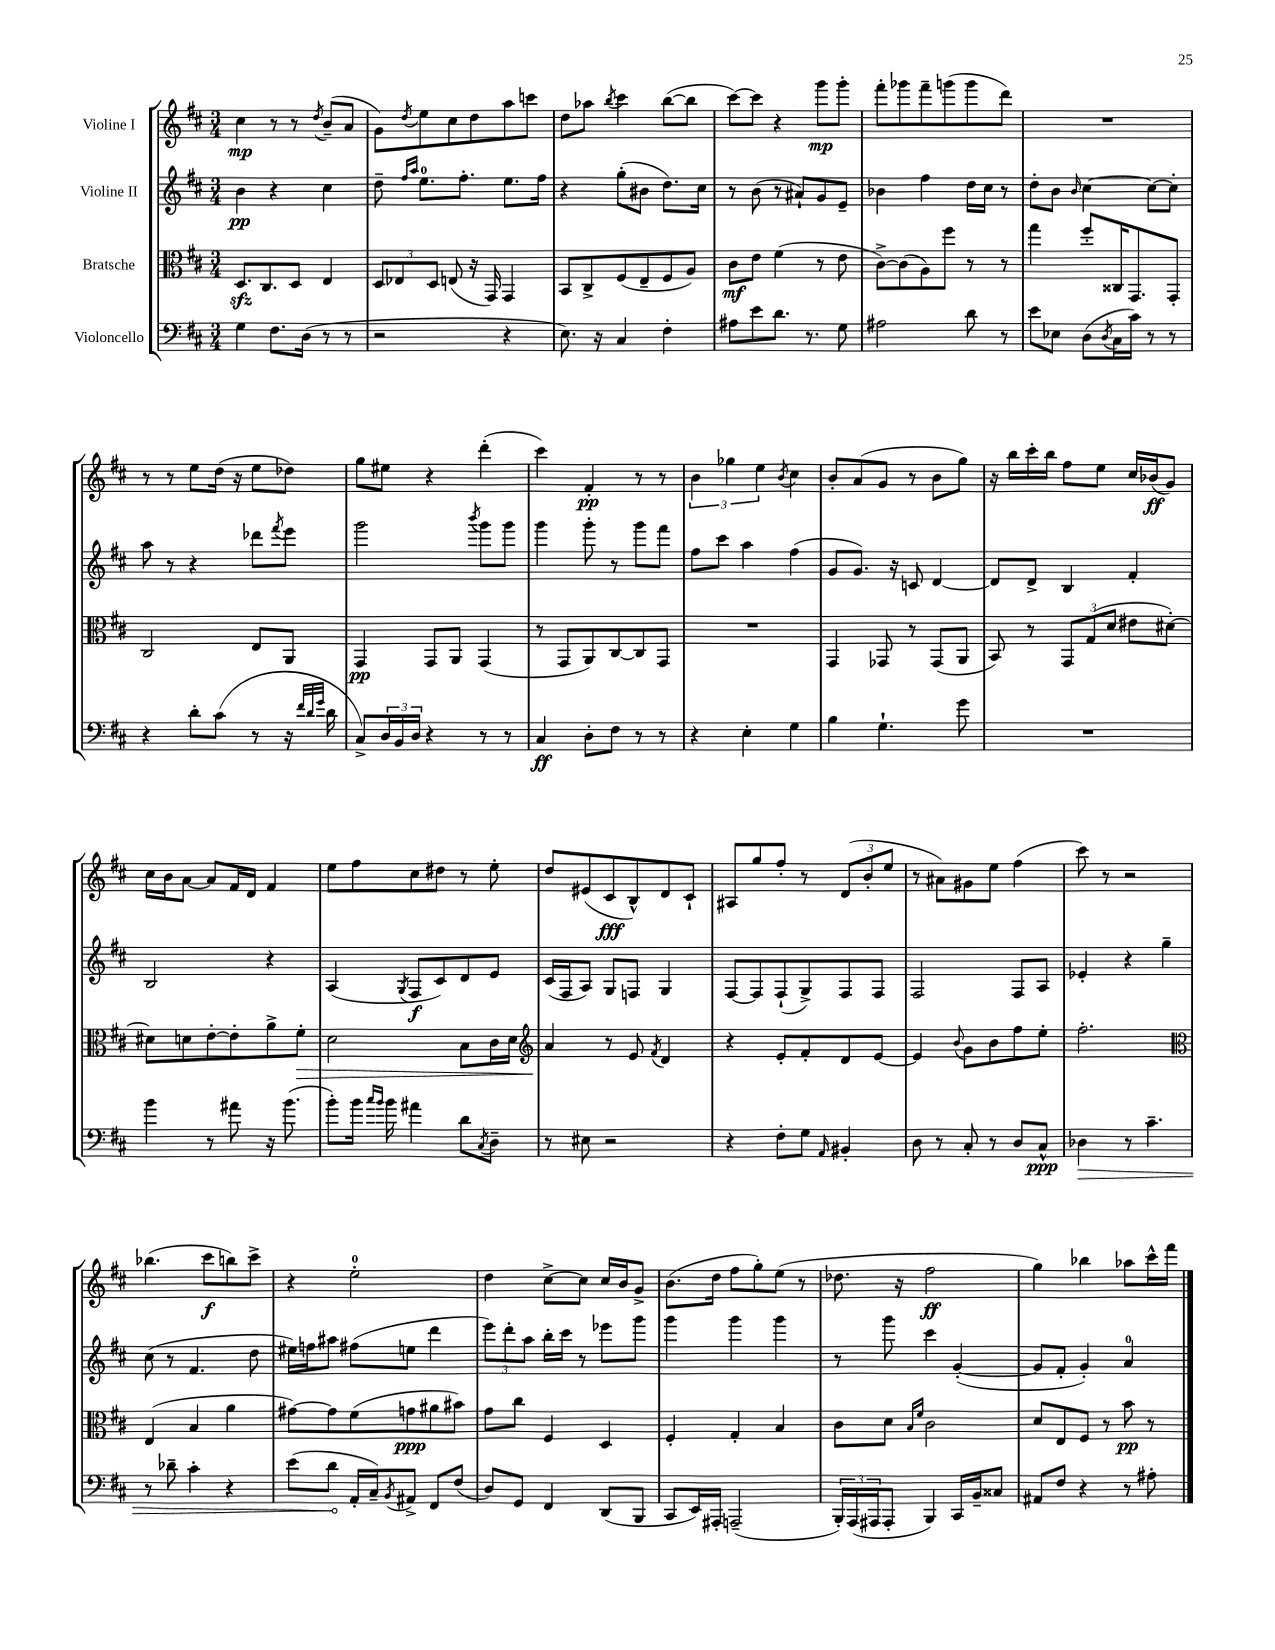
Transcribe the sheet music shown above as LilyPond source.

<<
\new StaffGroup <<
\new Staff = "s0" \with { instrumentName = "Violine I" } {
    \clef treble \key d \major \numericTimeSignature \time 3/4
    cis''4\mp r8 r8 \acciaccatura { d''8 } b'8--( a'8 |
    g'8) \acciaccatura { d''8 } e''8 cis''8 d''8 a''8 c'''8 |
    d''8 aes''8 \acciaccatura { b''8 } cis'''4 b''8~( b''8 |
    cis'''8~) cis'''8 r4 g'''8\mp g'''8-. |
    fis'''8-. ges'''8 fis'''8-- g'''8( g'''8 d'''8) |
    R2. |
    r8 r8 e''8 d''16( r16 e''8 des''8) |
    g''8 eis''8 r4 d'''4-.( |
    cis'''4) fis'4-.\pp r8 r8 |
    \tuplet 3/2 { b'4 ges''4 e''4 } \acciaccatura { b'8 } cis''4 |
    b'8-. a'8( g'8 r8 b'8 g''8) |
    r16 b''16 cis'''16-. b''16 fis''8 e''8 cis''16 bes'16\ff( g'8) |
    cis''16 b'16 a'8~ a'8 fis'16 d'16 fis'4 |
    e''8 fis''8 cis''8 dis''8 r8 e''8-. |
    d''8 eis'8( cis'8\fff b8-^) d'8 cis'8-! |
    ais8 g''8 fis''8-. r8 \tuplet 3/2 { d'8( b'8-. e''8 } |
    r8 ais'8) gis'8 e''8 fis''4( |
    cis'''8) r8 r2 |
    bes''4.( cis'''8\f b''8) cis'''8-> |
    r4 e''2-0-. |
    d''4 cis''8~-> cis''8 cis''16 b'16 g'8-> |
    b'8.( d''16 fis''8 g''8-.) e''8( r8 |
    des''8. r16 fis''2\ff |
    g''4) bes''4 aes''8 cis'''16-^ fis'''16 \bar "|." |
}
\new Staff = "s1" \with { instrumentName = "Violine II" } {
    \clef treble \key d \major \numericTimeSignature \time 3/4
    b'4\pp r4 cis''4 |
    d''8-- \grace { fis''16 a''16 } e''8.-0 fis''8.-. e''8. fis''16 |
    r4 g''8-.( bis'8 d''8.) cis''16 |
    r8 b'8( r8 ais'8-!) g'8 e'8-- |
    bes'4 fis''4 d''16 cis''16 r8 |
    d''8-. b'8 \grace { b'16 } cis''4~ cis''8~ cis''8-. |
    a''8 r8 r4 des'''8 \acciaccatura { fis'''8 } e'''8 |
    g'''2 \acciaccatura { b'''8 } g'''8 g'''8 |
    g'''4 g'''8-. r8 g'''8 fis'''8 |
    fis''8 cis'''8 a''4 fis''4( |
    g'8 g'8.) r16 c'8 d'4~ |
    d'8 d'8-> b4 fis'4-. |
    b2 r4 |
    a4( \acciaccatura { g8 } fis8\f cis'8) d'8 e'8 |
    cis'16( fis16 a8) g8 f8 g4 |
    fis8~ fis8 fis8-!( g8->) fis8 fis8 |
    fis2 fis8 a8 |
    ees'4-. r4 g''4-- |
    cis''8( r8 fis'4. d''8 |
    eis''16) f''16 ais''8 fis''8( e''8 d'''4 |
    \tuplet 3/2 { e'''8) d'''8-. a''8 } b''16-. cis'''16 r8 ees'''8 g'''8 |
    g'''4 g'''4 g'''4 |
    r8 g'''8 cis'''4 g'4~-.( |
    g'8 fis'8-. g'4-.) a'4-0 \bar "|." |
}
\new Staff = "s2" \with { instrumentName = "Bratsche" } {
    \clef alto \key d \major \numericTimeSignature \time 3/4
    d8.\sfz cis8. d8 e4 |
    \tuplet 3/2 { d8 ees8 d8 } e8( r16 g,16) g,4 |
    b,8 cis8-> fis8( e8-- fis8 a8) |
    cis'8\mf e'8 fis'4( r8 e'8 |
    cis'8~->) cis'8( a8) fis''8 r8 r8 |
    g''4 fis''8-. cisis16 g,8. g,8-. |
    cis2 e8 a,8 |
    g,4\pp g,8 a,8 g,4( |
    r8 g,8 a,8) cis8~ cis8 g,8 |
    R2. |
    g,4 ges,8 r8 ges,8( a,8 |
    b,8) r8 \tuplet 3/2 { g,8 g8( d'8 } eis'8 dis'8~-.) |
    dis'8 d'8 e'8~-. e'8-. a'8-> fis'8-.\> |
    d'2 b8 cis'16 d'16 |
    \clef treble a'4\! r8 e'8 \acciaccatura { fis'8 } d'4 |
    r4 e'8-. fis'8-. d'8 e'8~ |
    e'4 \appoggiatura { b'8 } g'8 b'8 fis''8 e''8-. |
    fis''2.-. |
    \clef alto e4( b4 a'4 |
    gis'8~) gis'8 fis'8( g'8\ppp ais'8 bis'8) |
    g'8 cis''8 fis4 d4 |
    fis4-. g4-. b4 |
    cis'8 d'8 \grace { b16 fis'16 } cis'2 |
    d'8 e8 fis8 r8 b'8\pp r8 \bar "|." |
}
\new Staff = "s3" \with { instrumentName = "Violoncello" } {
    \clef bass \key d \major \numericTimeSignature \time 3/4
    g4 fis8. d16( r8 r8 |
    r2 r4 |
    e8.) r16 cis4 fis4-. |
    ais8 e'8 d'8. r8. g8 |
    ais2 d'8 r8 |
    e'8 ees8 d8( \acciaccatura { d8 } cis16 cis'16) r8 r8 |
    r4 d'8-. cis'8( r8 r16 \grace { fis'32 d'32 g'32 } d'16 |
    cis8->) \tuplet 3/2 { d16 b,16 d16 } r4 r8 r8 |
    cis4\ff d8-. fis8 r8 r8 |
    r4 e4-. g4 |
    b4 g4.-! g'8 |
    R2. |
    b'4 r8 ais'8 r16 b'8.( |
    b'8-.) b'16 \grace { cis''16 b'16 } b'16 ais'4 d'8 \acciaccatura { cis8 } d8-- |
    r8 eis8 r2 |
    r4 fis8-. g8 \grace { a,16 } bis,4-. |
    d8 r8 cis8-. r8 d8 cis8-^\ppp |
    \once \override Hairpin.circled-tip = ##t des4\> r8 cis'4.-- |
    r8 des'8-- cis'4-. r4 |
    e'8( d'8\! a,16-. cis16--) \acciaccatura { b,8 } ais,8-> fis,8 fis8( |
    d8) g,8 fis,4 d,8( b,,8 |
    cis,8 e,16) ais,,16-. a,,2--( |
    \tuplet 3/2 { b,,16-.) a,,16( ais,,16 } ais,,8-. b,,4) cis,16 b,16-- cisis8 |
    ais,8 fis8 r4 r8 ais8-. \bar "|." |
}
>>
>>
\layout { \context { \Score \remove "Bar_number_engraver" } }
